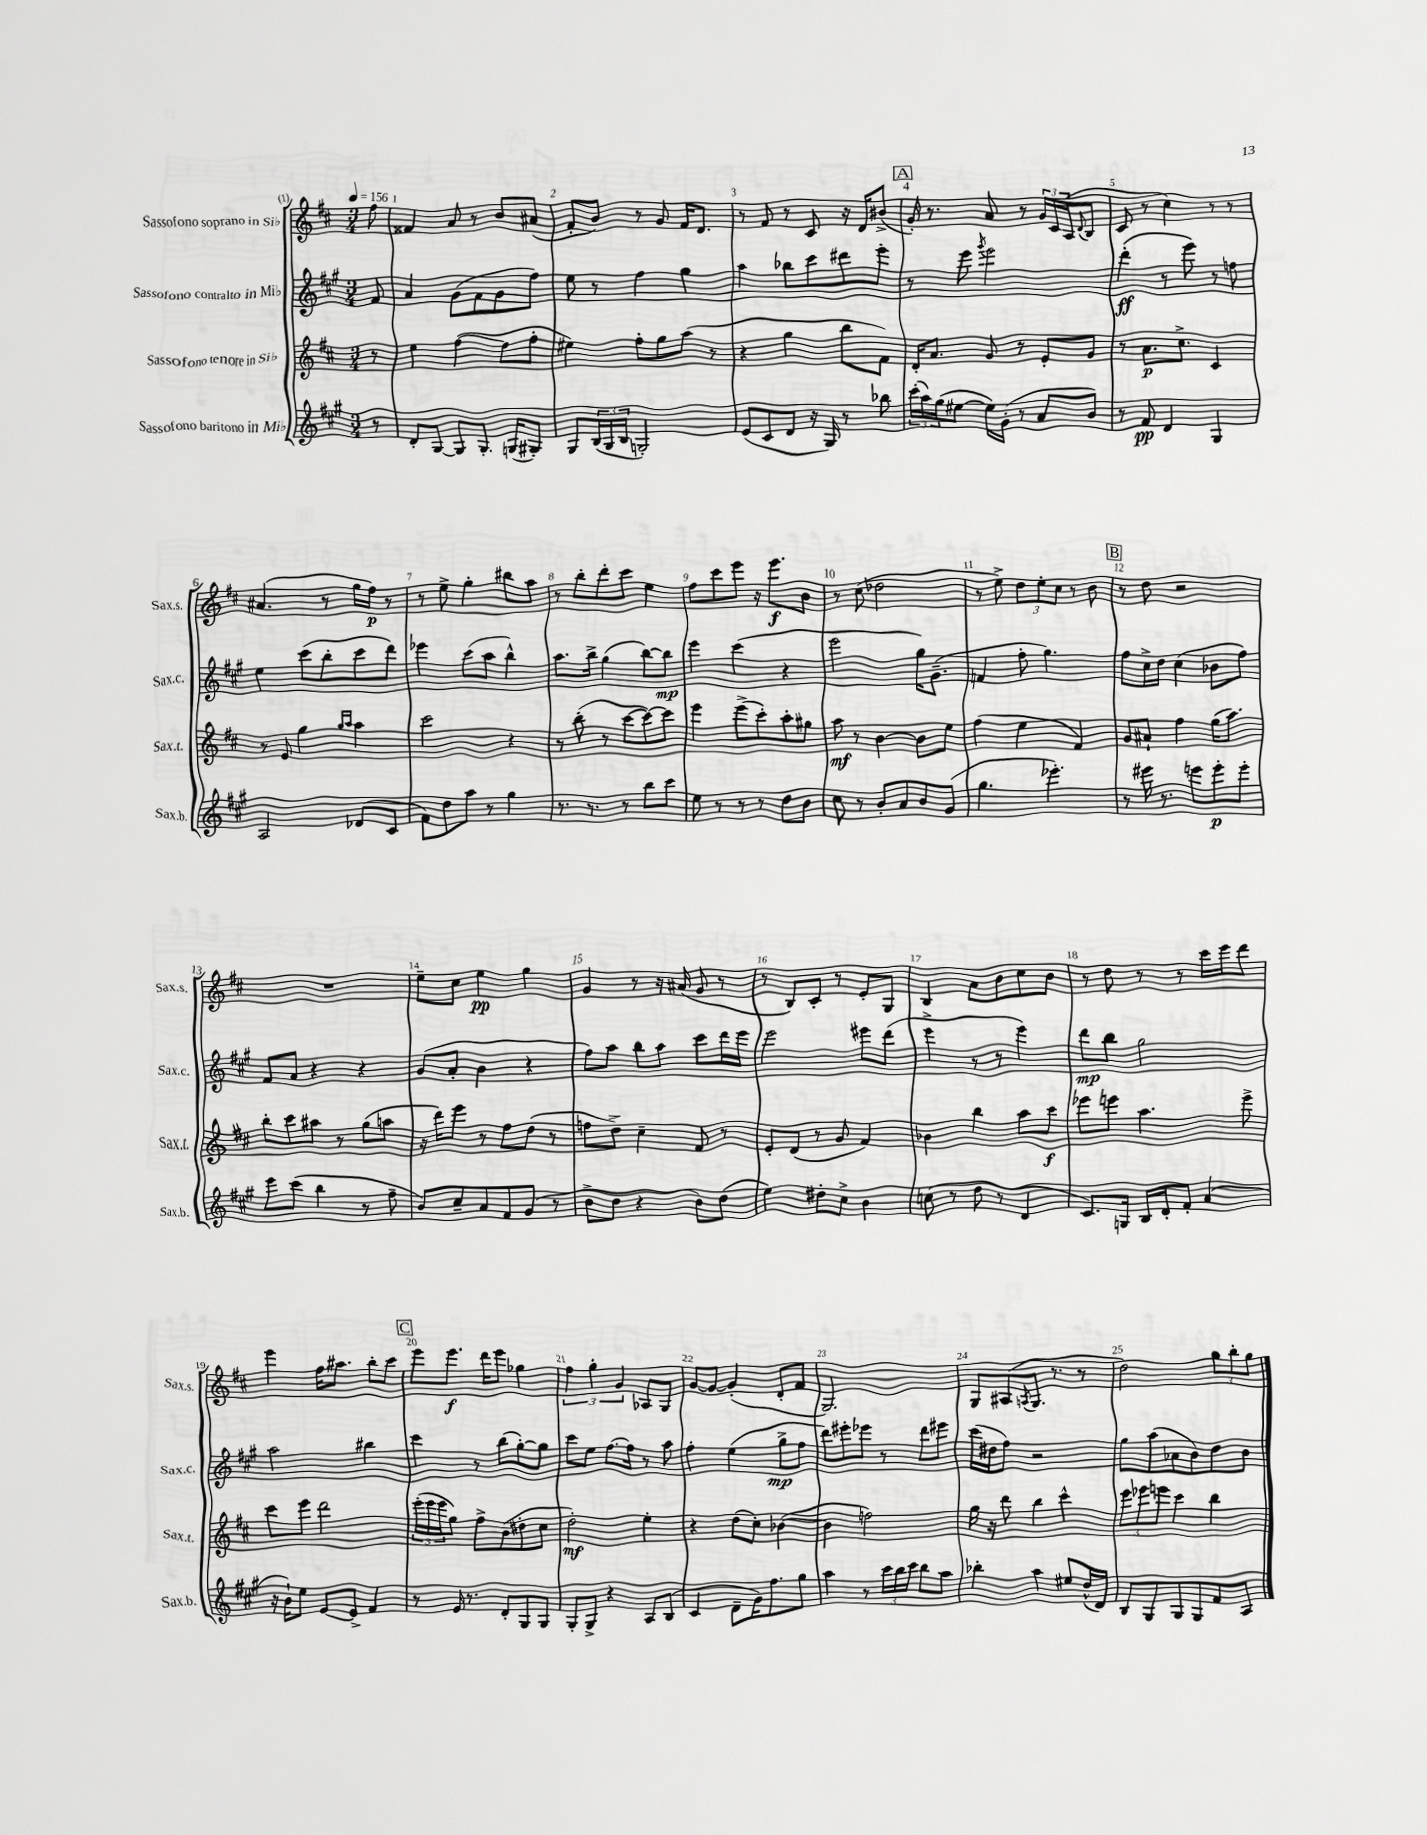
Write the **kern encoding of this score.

**kern	**kern	**kern	**kern
*staff4	*staff3	*staff2	*staff1
*clefG2	*clefG2	*clefG2	*clefG2
*k[f#c#g#]	*k[f#c#]	*k[f#c#g#]	*k[f#c#]
*M3/4	*M3/4	*M3/4	*M3/4
*MM156	*MM156	*MM156	*MM156
8r	8r	8f#	8ff#
=	=	=	=
8d'	4ee	4a	4f##
[8G#	.	.	.
8G#]	([4ff#	(8g#	8a
8.G#'	.	8f#	8r
.	8ff#]	8g#	8b
(16G	.	.	.
8G#')	8ff#'	8ff#)	(8a#
=	=	=	=
8G#	4ee#)	8ee	8f#'
(24B	.	8r	8b)
24G#	.	.	.
24B	.	.	.
2G')	8ff#'	4ff#	8r
.	8gg	.	8g
.	(8aa	4gg#	16f#
.	.	.	8.d
.	8r	.	.
=	=	=	=
(8e	4r	4aa	8r
8c#	.	.	8f#
8d	4gg	8bb-	8r
16r	.	8ccc#	8c#
16G#)	.	.	.
8r	8bb	8ddd#	16r
.	.	.	16d
8bb-	8f#)	8eee'	(8b#^
=	=	=	=
(24ccc#'	16d'	8r	16g')
24aa)	.	.	.
.	8.a	.	8.r
(24gg#	.	.	.
[8ee#	.	8eee	.
.	.	8qggg#	.
16ee#])	8g	2eee	8a
(16g#'	.	.	.
8r	8r	.	8r
8a	8e'	.	24g
.	.	.	24c#
.	.	.	(24A
.	.	.	8qqd
8b)	8g	.	8B
=	=	=	=
8r	8r	(4ddd'	8c#
8f#	8.a	.	8r
4d	.	8r	4cc#)
.	8.cc#^	.	.
.	.	8eee)	.
4G#	4c#	8r	8r
.	.	8ff	8r
=	=	=	=
2A	8r	4ee	(4.a#
.	8e	.	.
.	4gg	(8ccc#	.
.	.	8bb'	8r
.	16qqgg	.	.
.	16qqaa	.	.
(8d-	4aa	8ccc#	16gg
.	.	.	16ff#)
8c#	.	8ddd)	8r
=	=	=	=
8f#)	2ccc#	4eee-	8r
8dd	.	.	8ee^
8aa	.	(8ccc#	4gg'
8r	.	8aa	.
4gg#	4r	4bb^^)	8bb#
.	.	.	8aa
=	=	=	=
8.r	8r	8.aa	8r
.	(8bb'	.	8bb'
8.r	.	16bb^	.
.	8r	(4gg#	8ddd'
8r	[8ccc#	.	8ccc#
8bb	8ccc#_)	[8bb)	4ee
8ccc#	8ccc#]	8bb]	.
=	=	=	=
8ee	4eee	4eee	8ff#
8r	.	.	8ccc#
8r	(8eee^	(4ccc#	8eee
8r	8ccc#')	.	16r
.	.	.	8.eee
8dd	8aa'	4r	.
8b	8gg#	.	8b
=	=	=	=
8cc#	8aa	2eee	8r
8r	8r	.	(8cc#
8b'	[4b	.	2dd-
8a	.	.	.
8b	8b]	16gg#)	.
.	.	(8.g#~	.
(8g#	8ee	.	.
=	=	=	=
4.gg#	(4ff#	4f	8r
.	.	.	8ee^)
.	4ee	8ff#'	12dd
.	.	.	12ee'
4.eee-')	.	4.gg#)	.
.	.	.	12cc#
.	4f#)	.	8r
.	.	.	8b
=	=	=	=
8r	8g	8ff#	8r
16eee#	8a#`	16cc#^	8dd
8.r	.	16dd	.
.	4ff#	(4cc#	2r
8eee	.	.	.
8eee'	(16gg	8b-	.
.	8.aa)	.	.
8eee'	.	8ff#)	.
=	=	=	=
8eee	8bb'	8f#	2.r
(8ccc#	8ccc#	8a	.
4bb	8aa#	4r	.
.	8r	.	.
8r	(8gg	4r	.
8ff#~	8aa	.	.
=	=	=	=
8b)	16r	(8g#	8ee~
.	16ddd)	.	.
8cc#~	8eee	8a'	8cc#
8a	8r	4b	4ee
8f#	8ff#	.	.
(8g#	(8dd	4r	4gg
8r	8r	.	.
=	=	=	=
8b^	8ff	8ff#)	4g
8dd	8dd^)	8aa	.
4r	4cc#~	8bb	8r
.	.	8aa	16r
.	.	.	(16a#
8b)	8f#	8ccc#	8g
(8dd	8r	16ddd	8r
.	.	16eee	.
=	=	=	=
4ee)	8e'	2eee	8r
.	(8d	.	8B)
8dd#'	8r	.	8c#'
8cc#^	8g	.	8r
4b	4f#)	8eee#	8e'
.	.	(8ddd	8G
=	=	=	=
(8cc	4b-	4eee^	4B
8r	.	.	.
8dd	4bb	8r	8a
8r	.	8r	8b
4d	8aa	4eee)	8cc#
.	8ccc#	.	8b
=	=	=	=
8.c#)	8eee-	8ddd	8r
.	8eee	8bb	8dd
16G	.	.	.
16B	4.aa	2gg#	8r
16d'	.	.	.
8f#'	.	.	8r
(4a	.	.	16ccc#
.	.	.	16eee
.	8eee^	.	8ddd
=	=	=	=
16r	8ccc#	2aa	4eee
16b`)	.	.	.
8ee	8eee	.	.
[8e	2ddd	.	16ff#
.	.	.	8.aa#
8e^]	.	.	.
4f#	.	4bb#	8bb'
.	.	.	8ccc#
=	=	=	=
8r	(24eee'	4ccc#	8eee
.	24eee	.	.
.	24eee	.	.
16e	8gg)	.	8.eee
8.r	.	.	.
.	8ff#^	8r	.
.	.	.	16ddd
8d'	(8b	(8bb	8eee
8G#	8dd#'	[8gg#')	4gg-
8G#	8cc#	8gg#]	.
=	=	=	=
8G#'	2dd')	8ccc#	6ff#
8G#^	.	8ee	.
.	.	.	6gg'
4r	.	[8.ff#	.
.	.	.	6g
.	.	16ff#]	.
8A	4ee'	8r	8A-
(8B	.	8aa	8G
=	=	=	=
4c#	4r	4ff#'	[8g
.	.	.	8g_
8d~	(8dd	(4ee	(4g']
16g#)	8cc#')	.	.
8.ff#	.	.	.
.	([4b-	8gg#^	8d'
8gg#	.	8ff#	8f#
=	=	=	=
4aa	4b-]	8ddd)	2.G)
.	.	8eee#'	.
8r	2ff)	8eee-	.
24ccc#	.	8r	.
24bb	.	.	.
24ccc#	.	.	.
8bb	.	8ddd	.
8aa	.	8eee#	.
=	=	=	=
4bb-'	16gg	(16ccc#	8G
.	16r	16dd#	.
.	8ddd	8ff#)	(8A#
.	.	.	8qA
4aa	4bb	2r	8.G
.	.	.	8.r
8ee#	4ccc#^^	.	.
(16dd^^	.	.	8r
16d)	.	.	.
=	=	=	=
8B	12eee	8gg#	2dd)
.	12eee-	.	.
8G#	.	(8aa	.
.	12eee	.	.
8G#	4ccc#	8a-	.
8G#	.	8b)	.
8f#	4bb	8dd	12gg
.	.	.	12bb'
8A	.	8b	.
.	.	.	12gg
==	==	==	==
*-	*-	*-	*-
